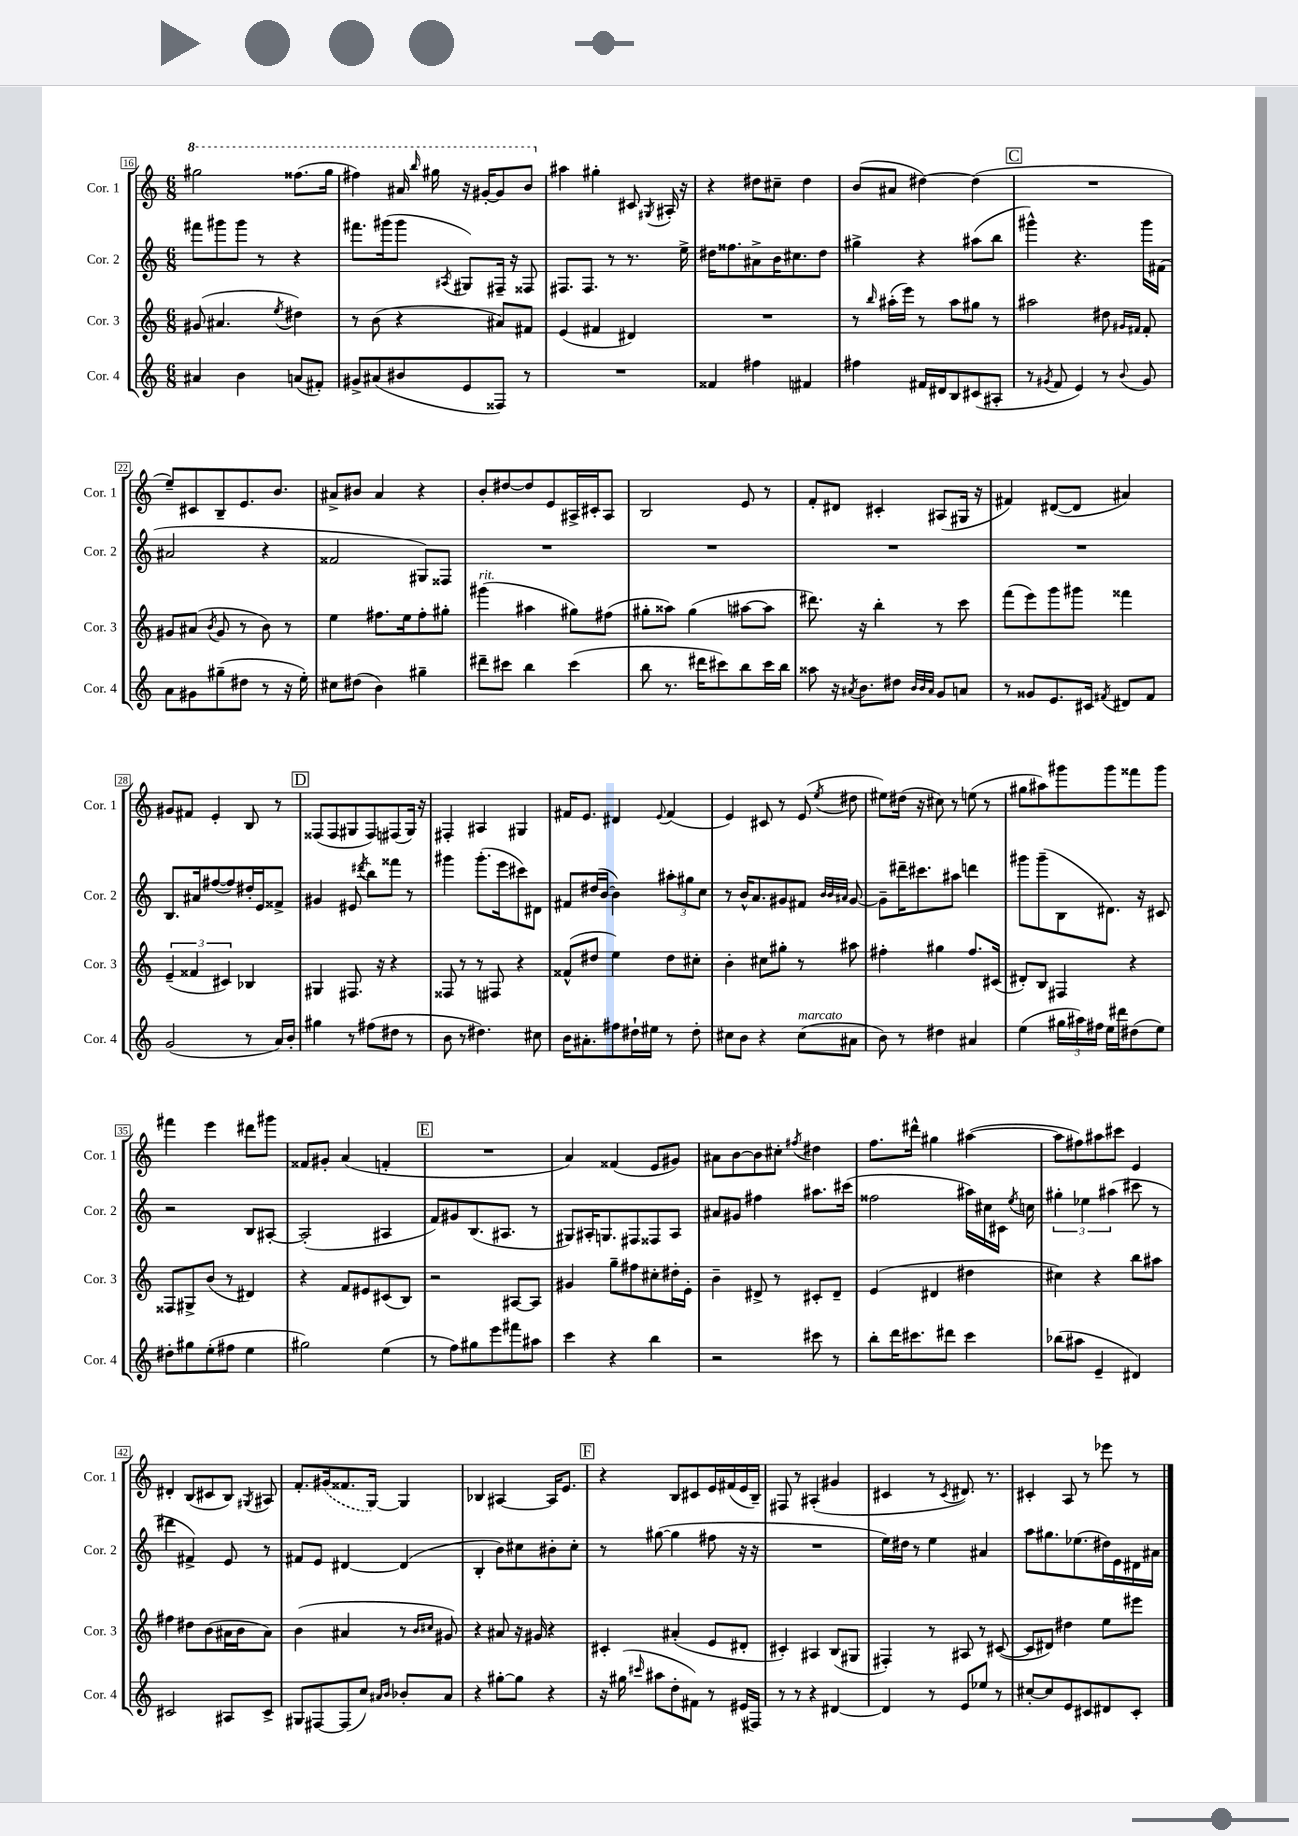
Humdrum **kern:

**kern	**kern	**kern	**kern
*staff4	*staff3	*staff2	*staff1
*clefG2	*clefG2	*clefG2	*clefG2
*k[]	*k[]	*k[]	*k[]
*M6/8	*M6/8	*M6/8	*M6/8
4a#	(8g#	8fff#	2ggg#
.	4.a#	8ggg#	.
4b	.	8ggg#	.
.	.	8r	.
.	8qee	.	.
(8a	4dd#)	4r	(8.fff##
8f#')	.	.	.
.	.	.	16ggg#
=	=	=	=
8g#^	8r	8.fff#	4fff#)
(8a#	(8b	.	.
.	.	(16ggg#	.
8b#	4r	8ggg#	16aa#
.	.	.	16qqbbb
.	.	.	16ggg#
.	.	8qA#	.
8e	.	8G#)	16r
.	.	.	[16gg#'
8F##)	8a#)	16F#~	8gg#]
.	.	16r	.
8r	8f#	8F##	8bb
=	=	=	=
2.r	(4e	8.F#	4aa#
.	.	8.F#	.
.	4f#	.	4gg#'
.	.	8r	.
.	4d#)	8.r	8c#
.	.	.	8qG#
.	.	.	16A#'
.	.	16ee^	16r
=	=	=	=
4f##	2.r	16dd#	4r
.	.	8.ff##	.
4ff#	.	8a#^	8dd#
.	.	16b	8cc#~
.	.	8.cc#	.
4f#	.	.	4dd#
.	.	8dd#	.
=	=	=	=
4ff#	8r	4gg#^	(8b
.	16qqbb	.	.
.	(16aa#'	.	8a#
.	16eee)	.	.
16f#	8r	4r	[4dd#)
16d#	.	.	.
8B	8aa#	.	.
(8c#	8gg#	(8aa#	(4dd#]
8A#'	8r	8bb	.
=	=	=	=
8r	2aa#	4ggg#^^)	2.r
8qg#	.	.	.
8f	.	.	.
4e)	.	4.r	.
8r	8dd#	.	.
.	16qqg#	.	.
8qqb	16qqf#	.	.
8g#	8f#'	16ggg#	.
.	.	(16f#	.
=	=	=	=
8a	8g#	2a#	8ee~)
8g#	(8a#	.	8c#
.	8qb	.	.
(8gg#~	8g#	.	8B~
8dd#	8r	.	8.e
8r	8b)	4r	.
.	.	.	8.b
16r	8r	.	.
16ee')	.	.	.
=	=	=	=
8cc#	4ee	2f##	8a#^
(8dd#	.	.	8b#
4b)	8.ff#	.	4a#
.	16ee	.	.
4gg#~	8ff#'	8G#)	4r
.	8gg#'	8F##	.
=	=	=	=
8ddd#~	(4ggg#	2.r	8b'
8ccc#	.	.	[8dd#
4bb	4aa#	.	8dd#]
.	.	.	8e
(4ccc#	8gg#)	.	16A#^
.	.	.	16c#'
.	(8ff#	.	8A#
=	=	=	=
8bb	8gg#'	2.r	2B
8.r	8aa##)	.	.
.	(4gg#	.	.
16ddd#	.	.	.
8ccc#)	.	.	.
8bb	[8aa#	.	8e
16ccc#	8aa#]	.	8r
16bb	.	.	.
=	=	=	=
8aa##	8.ddd#)	2.r	8f'
16r	.	.	8d#
8qa#	.	.	.
8.b	16r	.	.
.	4bb'	.	4c#'
8dd#	.	.	.
32qqb	.	.	.
32qqb	.	.	.
32qqa#	.	.	.
8g	8r	.	(8A#
8a	8ccc	.	16G#
.	.	.	16r
=	=	=	=
8r	(8fff	2.r	4f#)
8g##	8eee)	.	.
8.e	8ggg	.	([8d#
.	8ggg#	.	8d#]
16c#	.	.	.
8qf#	.	.	.
8d#	4fff##	.	4a#)
8f#	.	.	.
=	=	=	=
(2g	(6e~	8.B	8g#
.	.	.	8f#
.	6f##	.	.
.	.	16a#	.
.	.	([8ff#	4e'
.	6c#)	.	.
.	.	8ff#])	.
8r	4B-	16dd#'	8B
.	.	16e	.
16a)	.	8f##^	8r
16b'	.	.	.
=	=	=	=
4gg#	4G#	4g#	(8F##
.	.	.	8F##
8r	8.F#	(8e#	8G#
.	.	8qddd#	.
(8ff#	.	8bb)	8F##)
.	16r	.	.
8dd#	4r	8fff##	(8F#
8r	.	8r	16G#)
.	.	.	16r
=	=	=	=
8b	8F##	4ggg#	4F#'
8r	8r	.	.
4.dd#)	8r	(8.ggg#'	4A#
.	8F#	.	.
.	.	16eee	.
.	4r	8ccc#)	4G#
8cc#	.	8d#	.
=	=	=	=
16b	(8f##^^	8f#	16f#
8.a#'	.	.	8.e
.	8dd#	(16dd#	.
.	.	[16b	.
8ff#	4ee)	4b])	4d#
16dd#`	.	.	.
16ee#	.	.	.
.	.	.	8qqe
8r	8dd#	12aa#'	(4f#
.	.	12gg#	.
8dd#'	8cc#'	.	.
.	.	12cc	.
=	=	=	=
8cc#	4b'	8r	4e)
8b	.	16b^^	.
.	.	8.a	.
4r	8cc#	.	8c#
.	8gg#'	8g#	8r
(8cc#	8r	8f#	(8e
.	.	32qqb	.
.	.	32qqb	.
.	.	32qqa#	8qee
8a#	8aa#	[8g#	8dd#
=	=	=	=
8b)	4ff#'	8g#~]	8ee#)
8r	.	16ddd#~	(16dd#
.	.	8.ccc#	16r
4dd#	4gg#	.	8cc#)
.	.	8aa#	8r
4a#	8.ff#	4ddd	(8ee
.	.	.	8r
.	(16c#	.	.
=	=	=	=
(4ee	8d#')	8ggg#	8gg#
.	8B	(8ggg#~	8aa#)
24gg#	4F#	8B	8ggg#
24aa#)	.	.	.
24ff#	.	.	.
16ee	.	8.d#)	8ggg#
16ddd#	.	.	.
(8dd#	4r	.	8fff##
.	.	16r	.
8ee)	.	8c#	8ggg#
=	=	=	=
8dd#'	8F##	2r	4fff#
8gg#	8G#^	.	.
(8ee'	(8b	.	4eee
8ff#	8r	.	.
4ee	4d#)	8B	8ddd#
.	.	[8A#'	8ggg#
=	=	=	=
2gg#)	4r	(2A#']	8f##
.	.	.	8g#'
.	8f	.	(4a
.	8e#	.	.
(4ee	(8c#	4A#	4f'
.	8B)	.	.
=	=	=	=
8r	2r	8f)	2.r
8ff)	.	8g#	.
8gg#	.	(8.B	.
8eee	.	.	.
.	.	8.A#	.
8fff#	[8A#	.	.
8aa#	8A#]	8r	.
=	=	=	=
4ccc	4g#	8G#)	4a)
.	.	16A#'	.
.	.	8.G	.
4r	8gg~	.	(4f##
.	8ff#	8F#	.
4bb	8cc#'	8F##	8e
.	16dd#'	8A#	8g#)
.	16e'	.	.
=	=	=	=
2r	4b~	8a#	8a#
.	.	8g#	[8b
.	8d#^	4ff#	8b]
.	8r	.	8cc#'
.	.	.	8qff#
8ccc#	8c#'	8.aa#	4dd#
8r	8d#~	.	.
.	.	(16ccc#	.
=	=	=	=
8bb'	(4e	2ff##	8.ff
16ddd	.	.	.
8.ccc#	.	.	16ddd#^^
.	4d#	.	4gg#
8ddd#	.	.	.
4ccc#	4dd#	16aa#)	([4aa#
.	.	16cc#	.
.	.	16c#	.
.	.	8qee	.
.	.	16cc	.
=	=	=	=
(8bb-	4cc#)	6gg#'	8aa#]
8aa#	.	.	8ff#)
.	.	6ee-	.
4e~	4r	.	8aa#
.	.	(6aa#	.
.	.	.	8ccc#
4d#)	8bb	8ccc#	4e
.	8aa#	8r	.
=	=	=	=
2c#	4ff#	4ddd#	4d#'
.	8dd#	4f#^)	(8B
.	(8b	.	8c#
8A#	16a#	8e	8B)
.	16b	.	.
.	.	.	8qG#
8c#^	8a#)	8r	8A#
=	=	=	=
8G#	(4b	8f#	8.f'
[8F#	.	8e	.
.	.	.	(16g#
(8F#]	4a#	[4d#	8.f##
8cc)	.	.	.
.	.	.	[16G)
16qqa#	.	.	.
16qqb	.	.	.
8b-'	8r	(4d#]	4G]
.	16qqb	.	.
.	16qqcc#	.	.
8a#	8g#)	.	.
=	=	=	=
4r	4r	4B'	4B-
[8gg#'	8a#	8b)	[4A#
8gg#]	16r	8cc#	.
.	16g#	.	.
4r	4r	8b#'	16A#]
.	.	.	8.e
.	.	8cc#'	.
=	=	=	=
16r	4c#'	8r	4r
(16gg#	.	.	.
16qqccc#	.	.	.
8aa#	.	([8gg#	.
8dd'	(4a#'	4gg#]	8B
8f#)	.	.	8c#
8r	8e	8ff#	16e
.	.	.	(16f#
(16e#	8d#'	16r	16e
16F#)	.	16r	16B~)
=	=	=	=
8r	4c#')	2.r	8F#
8r	.	.	8r
4r	4A#	.	(4A#'
[4d#	(8B	.	4g#
.	8G#	.	.
=	=	=	=
4d#]	4F#')	16ee)	4c#
.	.	16dd#	.
.	.	8r	.
8r	8r	4ee	8r
.	.	.	8qc#
8e	8A#	.	8.d#)
8ee-	8r	4a#	.
.	.	.	8.r
8r	([8c#	.	.
=	=	=	=
[8cc#'	8c#]	8aa	4c#'
8cc#]	8d#)	8.gg#	.
8e	4dd#	.	8A
.	.	(8.ee-	.
8c#	.	.	8r
8d#	8ee	16dd#)	8eee-
.	.	16e	.
8c#'	8eee#	16d#	8r
.	.	16a#	.
==	==	==	==
*-	*-	*-	*-
